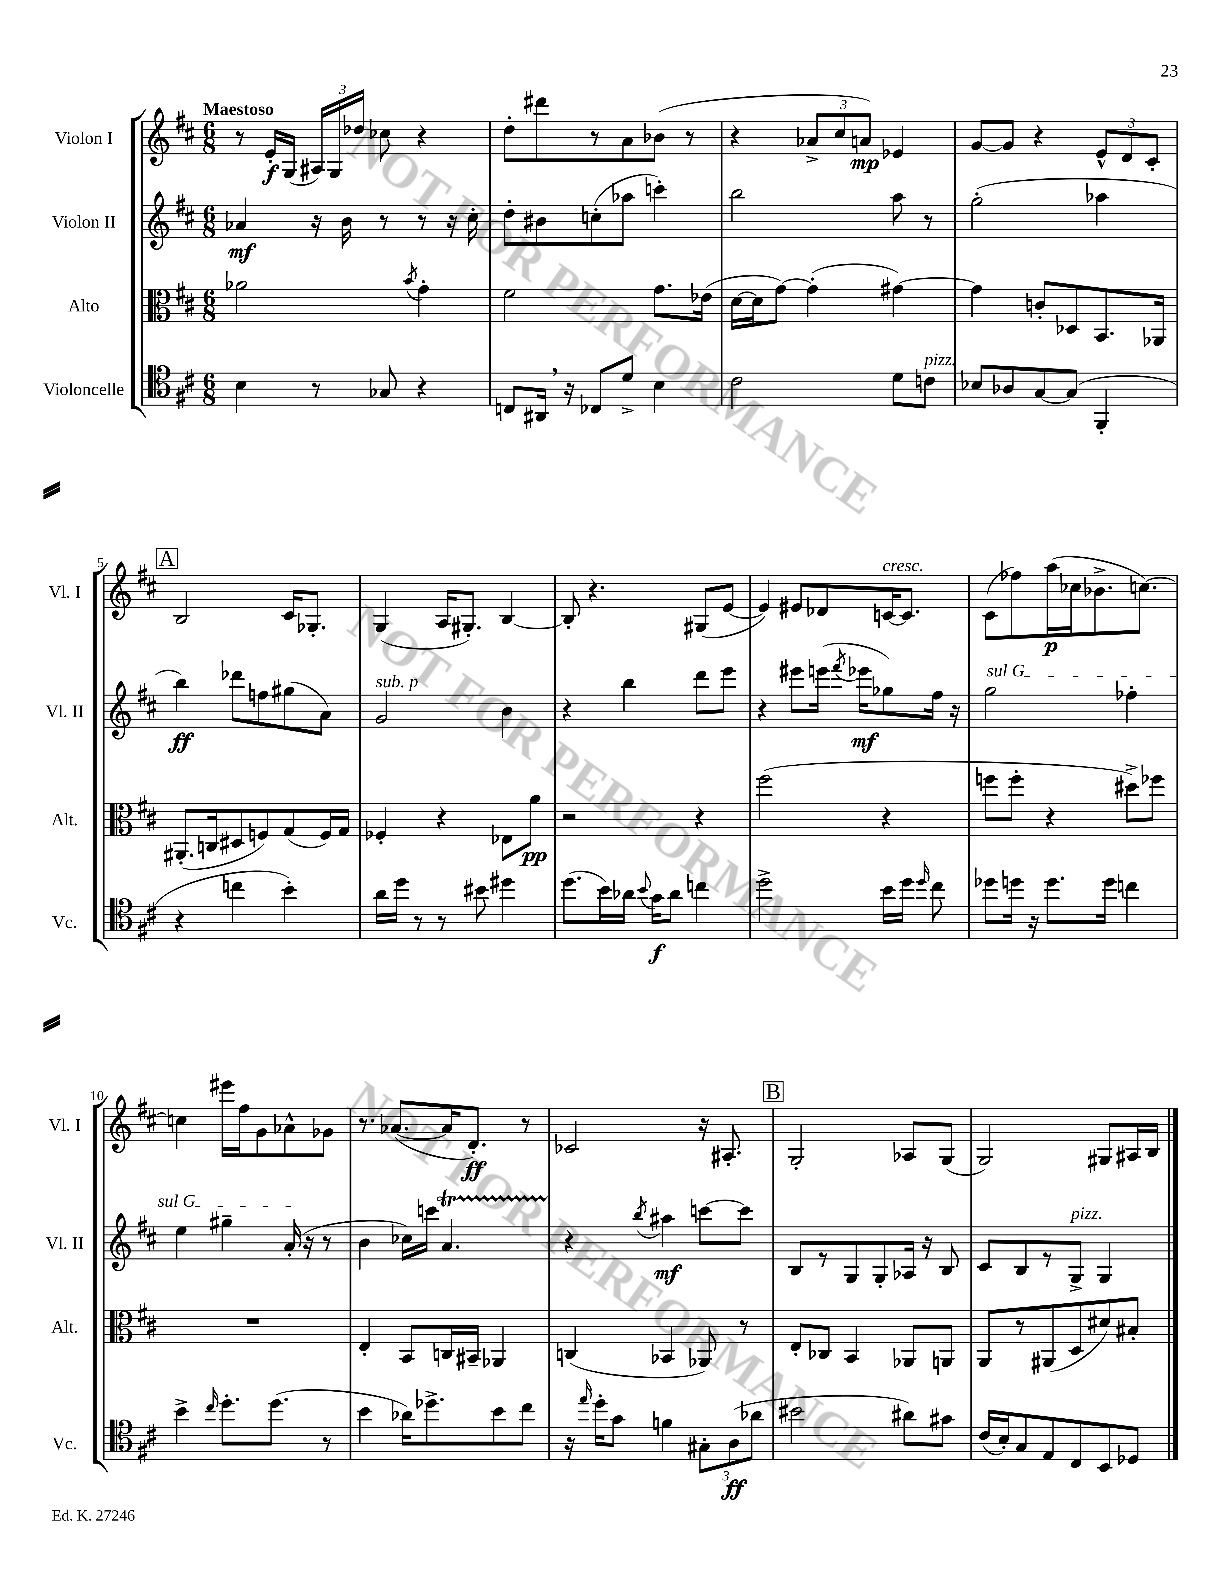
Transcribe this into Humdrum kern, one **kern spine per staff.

**kern	**kern	**kern	**kern
*staff4	*staff3	*staff2	*staff1
*clefC4	*clefC3	*clefG2	*clefG2
*k[f#c#]	*k[f#c#]	*k[f#c#]	*k[f#c#]
*M6/8	*M6/8	*M6/8	*M6/8
4B\	2a-\	4a-/	8r
.	.	.	16e'/LL
.	.	.	(16G/JJ
8r	.	16r	24A#/LL)
.	.	.	24G/
.	.	16b\	.
.	.	.	24dd-/JJ
8G-/	.	8r	8cc-\
.	8qb/	.	.
4r	4g'\	8r	4r
.	.	16r	.
.	.	16cc#'\	.
=	=	=	=
8C/L	2f#\	8dd'\L	8dd'\L
16AA#/Jk	.	8b#\	8ddd#\
16r	.	.	.
8C-/L	.	(8cc'\	8r
8d^/J	.	8aa-\J	8a\
4B\	8.g\L	4ccc'\)	(8b-\J
.	.	.	8r
.	(16e-\Jk	.	.
=	=	=	=
2c#\	[16d\LL	2bb\	4r
.	16d\]J	.	.
.	[8g\J)	.	.
.	(4g'\]	.	12a-^/L
.	.	.	12cc#/
.	.	.	12a/J)
8d\L	[4g#\)	8aa\	4e-/
8c\J	.	8r	.
=	=	=	=
8B-/L	4g#\]	(2gg'\	[8g/L
8A-/	.	.	8g/]J
[8G/	8c'/L	.	4r
(8G/]J	8D-/	.	.
4FF#'/	8.BB/	4aa-\	12e^^/L
.	.	.	12d/
.	.	.	12c#'/J
.	16AA-/Jk	.	.
=	=	=	=
4r	(8.AA#'/L	4bb\)	2B/
.	16C/k	.	.
4cc\	8D#/	8ddd-\L	.
.	8F/)	8ff\	.
4b'\)	(8G/	(8gg#\	16c#/LK
.	.	.	8.G-'/J
.	16F/L)	8a\J)	.
.	16G/JJ	.	.
=	=	=	=
16a\LL	4F-'/	2g/	(4G/
16dd\JJ	.	.	.
8r	.	.	.
8r	4r	.	16A/LK
.	.	.	8.G#'/J)
8b#\	.	.	.
4dd#\	8E-\L	4b\	[4B/
.	8a\J	.	.
=	=	=	=
(8.dd\L	2r	4r	8B'/]
.	.	.	4.r
16b\L)	.	.	.
16a-\JJ	.	4bb\	.
8qqb/	.	.	.
16g\LK	.	.	.
8a-\J	.	.	.
4cc\	4r	8ddd\L	(8G#/L
.	.	8eee\J	[8e/J
=	=	=	=
2dd^\	(2ff#\	4r	4e/])
.	.	8eee#\L	8e#/L
.	.	(16eee\Jk	8d-/
.	.	8qfff#/	.
.	.	16eee-\LK	.
16b\LL	4r	8gg-\)	[16c/K
16dd\JJ	.	.	8.c/]J
16qqdd/	.	.	.
8cc#\	.	16ff#\Jk	.
.	.	16r	.
=	=	=	=
8dd-\L	8ff\L	2gg\	(8c#\L
16dd\Jk	8ff'\J	.	8ff-\)
16r	.	.	.
8.dd\L	4r	.	(16aa\L
.	.	.	16cc-\J
.	.	.	8.b-^\
16dd\Jk	.	.	.
4cc\	8dd#^\L)	4ff-'\	.
.	.	.	[8.cc\J)
.	8ff-\J	.	.
=	=	=	=
4b^\	2.r	4ee\	4cc\]
16qqcc#/	.	.	.
8.dd'\L	.	4gg#~\	16eee#\LL
.	.	.	16ff#\J
.	.	.	8g\
(8.dd\J	.	.	.
.	.	(16a'/	8a-^^\
.	.	16r	.
8r	.	8r	8g-\J
=	=	=	=
4b\	4E'/	4b\	8.r
.	.	.	([8.a-/L
16a-\LK)	8BB/L	16cc-\LL)	.
8.dd-^\	.	16ccc\JJ	.
.	16C/L	4.a/	16a-/]K
.	16BB#~/JJ	.	8.d'/J)
8b\	4AA-/	.	.
8cc#\J	.	.	8r
=	=	=	=
16r	(4C/	4r	2c-/
16qqee/	.	.	.
16dd'\LK	.	.	.
8g\J	.	.	.
.	.	8qbb/	.
4f\	4BB-/	4aa#\	.
12G#'\L	8AA-/)	[8ccc\L	16r
.	.	.	8.A#'/
(12A\	.	.	.
.	8r	8ccc\]J	.
12a-\J	.	.	.
=	=	=	=
2b#\	8E'/L	8B/L	2G'/
.	8C-/J	8r	.
.	4BB/	8G/	.
.	.	8G'/	.
8a#\L)	8AA-/L	16A-/Jk	8A-/L
.	.	16r	.
8g#\J	8AA/J	8B/	(8G/J
=	=	=	=
(16c#/LL	8AA/L	8c#/L	2G/)
16B'/J)	.	.	.
8G/	8r	8B/	.
8E/	(8AA#/	8r	.
8C#/	8D/	8G^/J	.
8BB/	8d#/)	4G/	8G#/L
8D-/J	8B#'/J	.	16A#/L
.	.	.	16B/JJ
==	==	==	==
*-	*-	*-	*-
